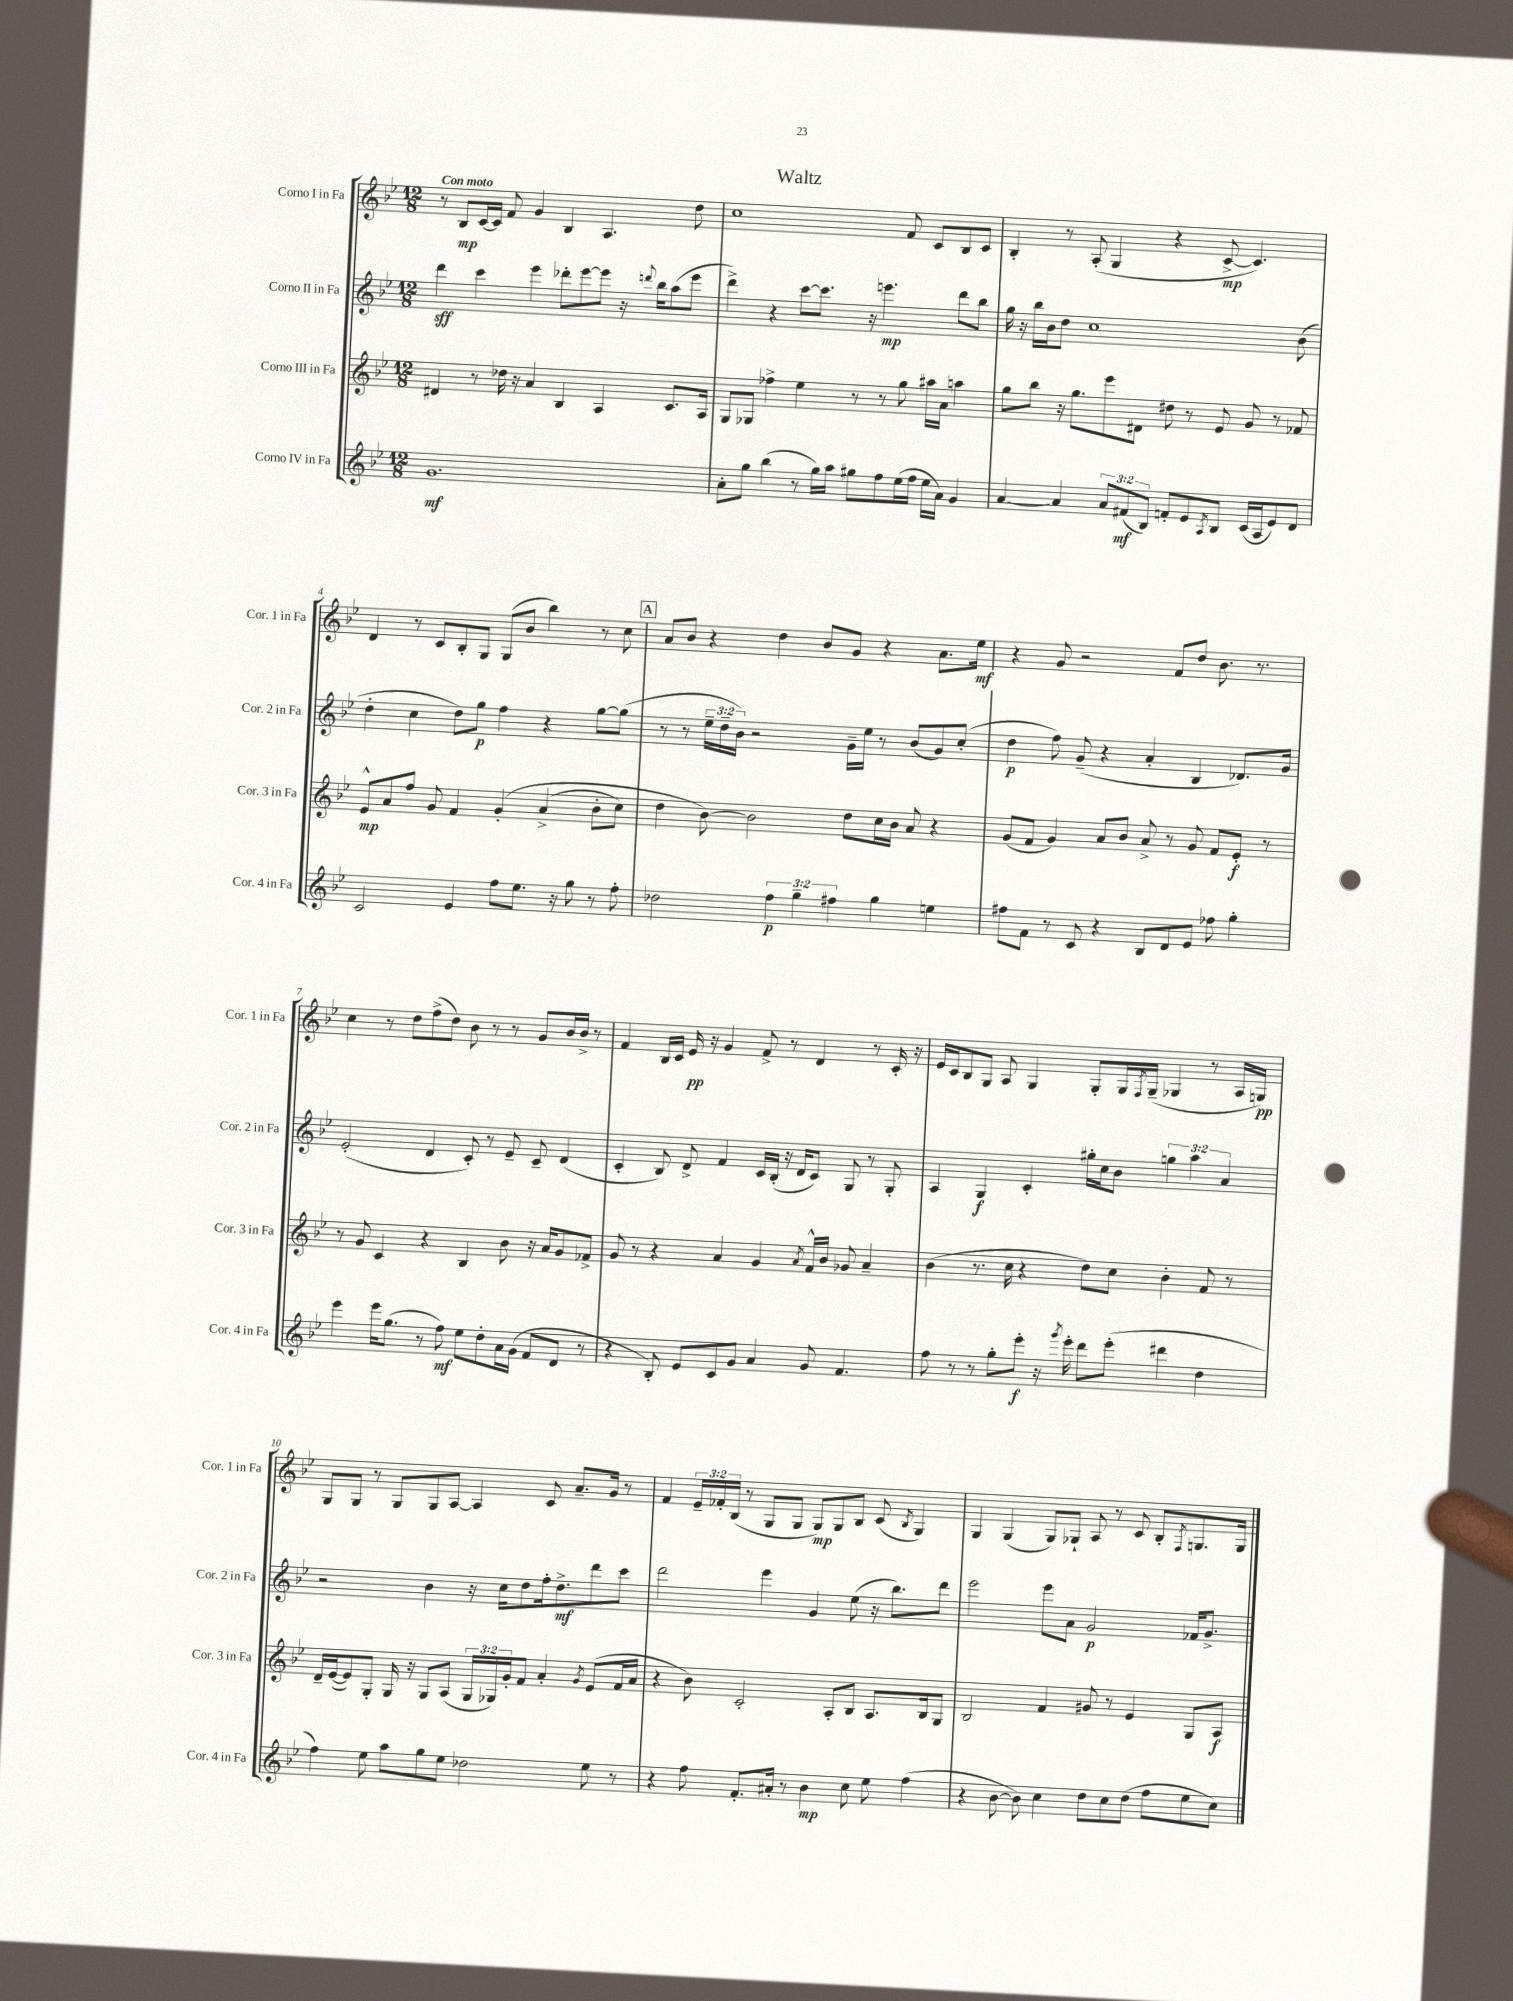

**kern	**kern	**kern	**kern
*staff4	*staff3	*staff2	*staff1
*clefG2	*clefG2	*clefG2	*clefG2
*k[b-e-]	*k[b-e-]	*k[b-e-]	*k[b-e-]
*M12/8	*M12/8	*M12/8	*M12/8
1.g	4d#/	4ddd\	8r
.	.	.	8B-/L
.	8r	4ccc\	[16c/L
.	.	.	16c/]JJ
.	16dd-\	.	8f/
.	16r	.	.
.	4a/	4eee-\	4g/
.	4B-/	8ddd-'\L	4B-/
.	.	[8eee-\	.
.	4A/	8eee-\]J	4.A/
.	.	16r	.
.	.	8qqddd/	.
.	.	16bb-\LK	.
.	8.c/L	(8aa\	.
.	.	8eee-\J	8dd\
.	16A/Jk	.	.
=	=	=	=
8a'\L	8G/L	4ddd^\)	1cc
8gg\J	8G-/J	.	.
(4bb-\	4ff-^\	4r	.
8r	4ee-\	[8ccc\L	.
16gg\LL)	.	8.ccc\]J	.
16aa\JJ	.	.	.
8gg#\L	8r	.	.
.	.	16r	.
8ff\	8r	4.eee\	.
(16ee-\L	8gg\	.	8f/
16ff\JJ	.	.	.
16ee-\LL	16aa#\LL	.	8c/L
16a\JJ)	16a\JJ	.	.
4g/	4aa\	8ddd\L	8B-/
.	.	8bb-\J	8c/J
=	=	=	=
[4a/	8gg\L	16gg\	4B-'/
.	.	16r	.
.	8bb-\J	16bb-\LL	.
.	.	16b-\J	.
4a/]	16r	8dd\J	8r
.	8.gg\L	.	.
.	.	1cc	(8A'/
12a/L	8eee-\	.	4G/
(12f#/	.	.	.
.	8d#\J	.	.
12B-/J)	.	.	.
8f'/L	8dd#\	.	4r
8e-/	8r	.	.
8qA/	.	.	.
8B-/J	8e-/	.	[8c^/
(16c/LL	8g/	.	4.c/])
16A/J	.	.	.
8e-/)	8r	.	.
8d/J	8f-/	(8b-\	.
=	=	=	=
2c/	8e-^^/L	4dd'\	4d/
.	8a/	.	.
.	8ff/J	4cc\	8r
.	8g/	.	8c/L
4e-/	4f/	8dd\L)	8B-'/
.	.	8gg\J	8G/J
8ff\L	&(4g'/	4ff\	(8G/L
8.ee-\J	.	.	8b-/J
.	(4a^/	4r	4bb-\)
16r	.	.	.
8gg\	.	.	.
8r	8b-'\L	[8gg\L	8r
8ff'\	8cc\J)	(8gg\]J	8cc\
=	=	=	=
2dd-\	4dd\	8r	8a/L
.	.	8r	8b-/J
.	[8b-\&)	24ee-~\LL	4r
.	.	24dd~\	.
.	.	24b-\JJ)	.
.	2b-\]	2r	.
6ff\	.	.	4dd\
6gg~\	.	.	.
.	.	.	8b-/L
6ff#\	.	.	.
.	8dd\L	16g~\LL	8g/J
.	.	16ee-\JJ	.
4gg\	16cc\L	8r	4r
.	16b-\JJ	.	.
.	8a/	(8b-/L	.
4ee\	4r	8g/)	8.a\L
.	.	(8cc'/J	.
.	.	.	16ee-\Jk
=	=	=	=
8ff#\L	(8g/L	4dd\	4r
8f\J	8f/J	.	.
8r	4g/)	8ff\)	8g/
8c/	.	(8g~/	2r
4r	8a/L	4r	.
.	8b-/J	.	.
8B-/L	8a^/	4a'/	.
8d/	8r	.	8f/L
8e-/J	8g/	4B-/	8dd/J
8ff-\	8f/L	.	8.b-\
4gg'\	8e-'/J	8.d-/L)	.
.	.	.	8.r
.	8r	.	.
.	.	16g/Jk	.
=	=	=	=
4eee-\	8r	(2e-'/	4cc\
.	8g/	.	.
16eee-\LK	4c/	.	8r
(8.gg\J	.	.	.
.	.	.	8dd\L
8r	4r	4d/	(8ff^\
8ff\)	.	.	8dd\J)
8ee-\L	4B-/	8c'/)	8b-\
8dd'\	.	8r	8r
16a\L	8b-\	8e-~/	8r
(16g\JJ	.	.	.
8f/L	16r	8c~/	8g/L
.	16a/LK	.	.
8d/J	8g/	(4d/	16b-/L
.	.	.	16b-^/JJ
8r	8f-^/J	.	8r
=	=	=	=
4r	8g/	4c'/	4f/
.	8r	.	.
8B-'/)	4r	8B-/)	16B-/LL
.	.	.	16c/JJ
8e-/L	.	8d^/	16e-/
.	.	.	16r
8c/	4a/	4f/	4g/
8g/J	.	.	.
4a/	4g/	16c/LL	8f^/
.	.	(16B-'/JJ	.
.	.	16r	8r
.	.	16d/LK	.
.	8qa/	.	.
8g/	16f^^/LL	8c/J)	4d/
.	16b-/JJ	.	.
4.f/	8g-/	8G/	.
.	4a~/	8r	8r
.	.	8G'/	16c'/
.	.	.	16r
=	=	=	=
8ff\	(4b-\	4A/	16e-/LL
.	.	.	16c/J
8r	.	.	8B-/
8r	8.r	4G/	8G/J
8gg'\L	.	.	8A/
.	16cc\	.	.
8eee-'\J	4r	4c'/	4G/
16r	.	.	.
8qggg/	.	.	.
16eee-'\	.	.	.
8ddd\L	8dd\L)	16gg#'\LL	8G'/L
.	.	16cc\J	.
(8eee-'\J	8cc\J	8b-\J	16G/L
.	.	.	8qF/
.	.	.	(16G~/JJ
4ddd#\	4b-'\	6gg\	4G-/
.	.	6aa\	.
4dd\	8f/	.	8r
.	.	6a/	.
.	8r	.	16A/LL
.	.	.	16G/JJ)
=	=	=	=
4ff\)	16d~/LL	2r	8G/L
.	([16e-/J	.	.
.	8e-/])	.	8G/J
8ee-\	8G'/J	.	8r
8aa\L	16G/	.	8G/L
.	16r	.	.
8gg\	8G/L	4b-\	8G/
8ee-\J	(8A/J	.	[8A/J
2dd-\	24G/LL	16r	4A/]
.	24G-/)	.	.
.	.	16cc\LK	.
.	24g'/J	.	.
.	8f/J	8dd\	.
.	4a'/	16ff'\k	8c/
.	.	8.dd^\	.
.	.	.	8.a~/L
.	8qg/	.	.
8ee-\	(8e-/L	8ddd\	.
.	.	.	16g/Jk
8r	16f/L	8ccc\J	8r
.	16a/JJ	.	.
=	=	=	=
4r	4r	2ddd\	4f/
8ff\	8b-\)	.	24e-~/LL
.	.	.	24f-'/
.	.	.	(24B-/JJ
8.f'/L	2c'/	.	8r
.	.	4eee-\	8G/L
16a#'/Jk	.	.	.
8r	.	.	8G/J
4b-\	.	4g/	8G/L)
.	8A'/L	.	8G/
8cc\	8B-/J	(8ee-\	8B-/J
8ee-\	8.A/L	16r	(8c/
.	.	8.bb-\L)	.
.	.	.	8qB-/
(4ff\	.	.	4G/)
.	16B-/k	.	.
.	8G/J	8ddd\J	.
=	=	=	=
4r	2B-/	2eee-\	4G/
[8b-\	.	.	(4G/
8b-\])	.	.	.
4cc\	4f/	8eee-\L	8G/L)
.	.	8a\J	8G-`/J
8dd\L	8g#/	2g/	8A/
8cc\	8r	.	8r
(8dd\J	4e-/	.	8c/
8ff\L	.	.	8B-'/L
.	.	.	8qF/
8ee-\	8G/L	16f-/LK	8.G/
.	.	8.g^/J	.
8cc\J)	8A/J	.	.
.	.	.	16G/Jk
==	==	==	==
*-	*-	*-	*-
